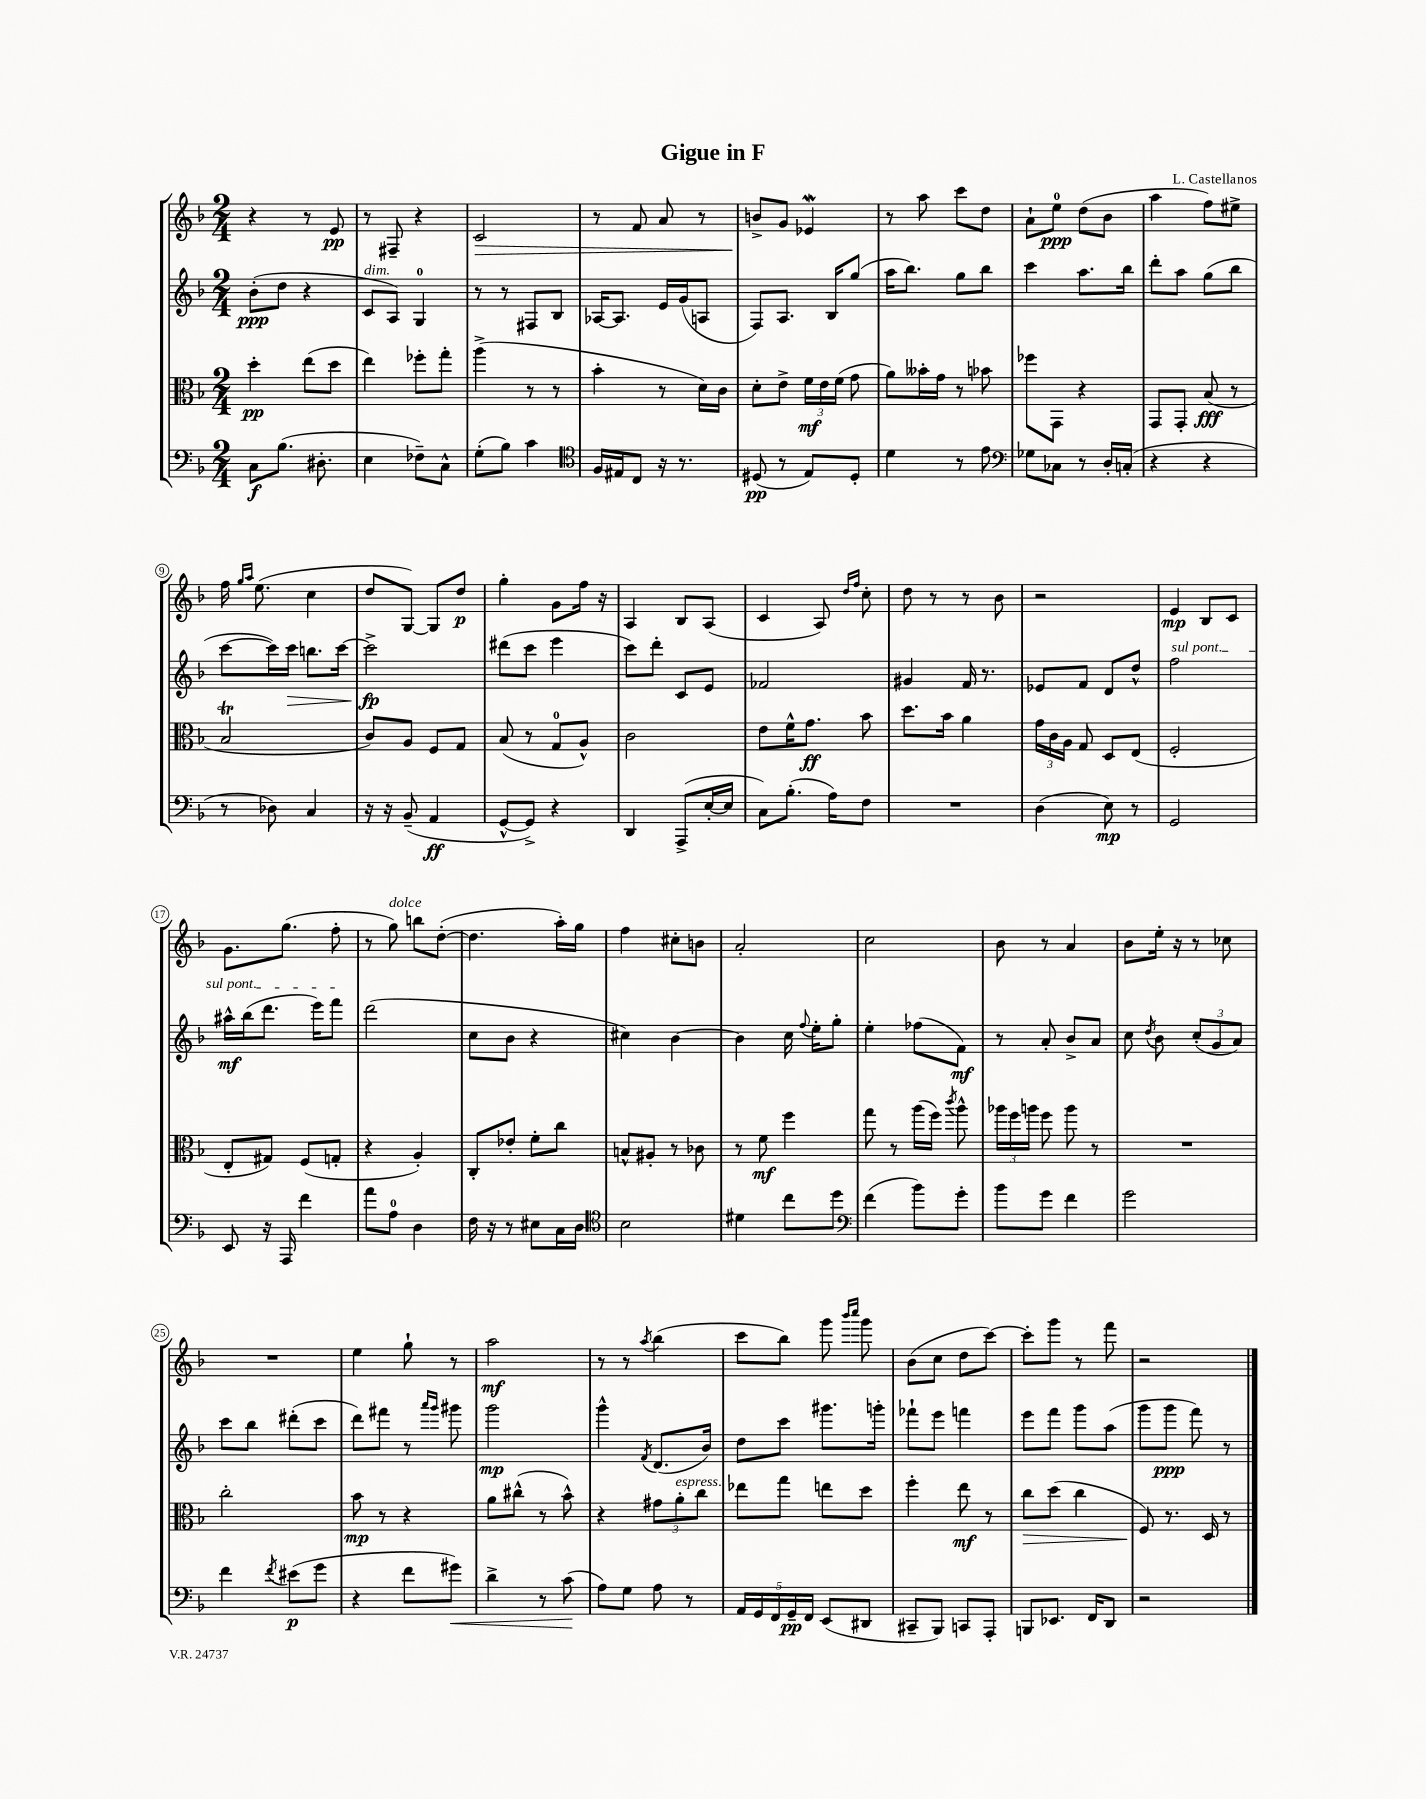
\header { title = "Gigue in F" composer = "L. Castellanos" }
<<
\new StaffGroup <<
\new Staff = "s0" {
    \clef treble \key f \major \numericTimeSignature \time 2/4
    \autoBeamOff r4 r8 e'8\pp |
    r8 fis8-- r4 |
    c'2\> |
    r8 f'8 a'8 r8 |
    b'8[->\! g'8] ees'4\mordent |
    r8 a''8 c'''8[ d''8] |
    a'8[-! e''8]-0\ppp d''8[( bes'8] |
    a''4 f''8[) eis''8]-> |
    f''16 \grace { g''16[ a''16] } e''8.( c''4 |
    d''8[ g8]~) g8[ d''8]\p |
    g''4-. g'8[ f''16] r16 |
    a4 bes8[ a8]( |
    c'4 a8) \grace { d''16[ f''16] } c''8-. |
    d''8 r8 r8 bes'8 |
    r2 |
    e'4\mp bes8[ c'8] |
    g'8.[ g''8.]( f''8-. |
    r8 g''8^\markup { \italic "dolce" }) b''8[ d''8]~-.( |
    d''4. a''16[-.) g''16] |
    f''4 cis''8[-. b'8] |
    a'2-. |
    c''2 |
    bes'8 r8 a'4 |
    bes'8[ e''16]-. r16 r8 ces''8 |
    R2 |
    e''4 g''8-! r8 |
    a''2\mf |
    r8 r8 \acciaccatura { a''8 } bes''4( |
    c'''8[ bes''8]) g'''8 \grace { bes'''16[ c''''16] } g'''8 |
    bes'8[( c''8] d''8[ c'''8]~) |
    c'''8[-. g'''8] r8 f'''8 |
    r2 \bar "|." |
}
\new Staff = "s1" {
    \clef treble \key f \major \numericTimeSignature \time 2/4
    \autoBeamOff bes'8[-.\ppp( d''8] r4 |
    c'8[^\markup { \italic "dim." } a8]) g4-0 |
    r8 r8 fis8[ bes8] |
    aes16[~ aes8.] e'16[ g'16( a8] |
    f8[) a8.] bes16[ g''8]( |
    a''16[ bes''8.]) g''8[ bes''8] |
    c'''4 a''8.[ bes''16] |
    d'''8[-. a''8] g''8[( bes''8] |
    c'''8[~ c'''16) c'''16]\> b''8.[ c'''16]~ |
    c'''2->\fp\! |
    dis'''8[( c'''8] e'''4 |
    c'''8[) d'''8]-. c'8[ e'8] |
    fes'2 |
    gis'4 f'16 r8. |
    ees'8[ f'8] d'8[ d''8]-^ |
    \once \override TextSpanner.bound-details.left.text = \markup { \italic "sul pont." } f''2\startTextSpan |
    ais''16[-^\mf bes''16( d'''8.] e'''16[) f'''8]\stopTextSpan |
    d'''2( |
    c''8[ bes'8] r4 |
    cis''4) bes'4~ |
    bes'4 c''16 \appoggiatura { f''8 } e''16[-. g''8]-. |
    e''4-. fes''8[( f'8]\mf) |
    r8 a'8-. bes'8[-> a'8] |
    c''8 \acciaccatura { d''8 } bes'8 \tuplet 3/2 { c''8[-.( g'8 a'8]) } |
    c'''8[ bes''8] dis'''8[-.( c'''8] |
    d'''8[) fis'''8] r8 \grace { a'''16[ g'''16] } gis'''8 |
    g'''2\mp |
    g'''4-^ \acciaccatura { f'8 } d'8.[( bes'16]) |
    d''8[ c'''8] gis'''8.[ g'''16]-. |
    fes'''8[-! e'''8] f'''4 |
    e'''8[ f'''8] g'''8[ a''8]( |
    g'''8[ g'''8]\ppp f'''8) r8 \bar "|." |
}
\new Staff = "s2" {
    \clef alto \key f \major \numericTimeSignature \time 2/4
    \autoBeamOff d''4-.\pp e''8[( d''8] |
    e''4) fes''8[-. g''8]-. |
    a''4->( r8 r8 |
    bes'4-. r8 d'16[) c'16] |
    d'8[-. e'8]-> \tuplet 3/2 { f'16[\mf e'16 f'16]( } g'8 |
    a'8[) beses'16-. g'16] r8 bes'8 |
    fes''8[ g,8] r4 |
    g,8[ g,8]-. bes8\fff( r8 |
    bes2\trill |
    c'8[) a8] f8[ g8] |
    bes8( r8 g8[-0 a8]-^) |
    c'2 |
    e'8[ f'16-^ g'8.]\ff bes'8 |
    d''8.[ bes'16] a'4 |
    \tuplet 3/2 { g'16[ c'16 a16] } g8 d8[ e8]( |
    f2-. |
    e8[-. gis8]) f8[( g8]-. |
    r4 a4-.) |
    c8[-. ees'8]-. f'8[-. c''8] |
    b8[-^ ais8]-. r8 ces'8 |
    r8 f'8\mf f''4 |
    g''8 r8 a''16[( f''16]) \acciaccatura { c'''8 } a''8-^ |
    \tuplet 3/2 { aes''16[ f''16 a''16] } f''8 a''8 r8 |
    R2 |
    c''2-. |
    bes'8\mp r8 r4 |
    a'8[ cis''8]-^( r8 bes'8-^) |
    r4 \tuplet 3/2 { gis'8[ a'8-.^\markup { \italic "espress." } c''8] } |
    ees''8[ g''8] e''8[ d''8] |
    f''4-. e''8\mf r8 |
    c''8[\> d''8]( c''4 |
    f8\!) r8. d16 r8 \bar "|." |
}
\new Staff = "s3" {
    \clef bass \key f \major \numericTimeSignature \time 2/4
    \autoBeamOff c8[\f bes8.]( dis8.-. |
    e4 fes8[--) c8]-^ |
    g8[-.( bes8]) c'4 |
    \clef tenor f16[ eis16 c8] r16 r8. |
    dis8\pp( r8 e8[) dis8]-. |
    d'4 r8 e'8 |
    \clef bass ges8[ ces8] r8 d16[-. c16]-.( |
    r4 r4 |
    r8 des8) c4 |
    r16 r16 bes,8--( a,4\ff |
    g,8[~-^ g,8]->) r4 |
    d,4 a,,8[->( e16~-. e16] |
    c8[) bes8.]-.( a16[) f8] |
    R2 |
    d4( e8\mp) r8 |
    g,2 |
    e,8 r16 a,,16 f'4 |
    a'8[ a8]-0 d4 |
    f16 r16 r8 eis8[ c16 d16] |
    \clef tenor bes2 |
    dis'4 c''8[ d''8] |
    \clef bass f'4( bes'8[) g'8]-. |
    bes'8[ g'8] f'4 |
    g'2 |
    f'4 \acciaccatura { f'8 } eis'8[\p( g'8] |
    r4 f'8[ gis'8]\<) |
    d'4-> r8 c'8\!( |
    a8[) g8] a8 r8 |
    \tuplet 5/4 { a,16[ g,16 f,16 g,16--\pp f,16] } e,8[( dis,8] |
    cis,8[-- bes,,8]) c,8[ a,,8]-. |
    b,,8[ ees,8.] f,16[ d,8] |
    r2 \bar "|." |
}
>>
>>
\layout { \context { \Score \override BarNumber.stencil = #(make-stencil-circler 0.1 0.3 ly:text-interface::print) } }
